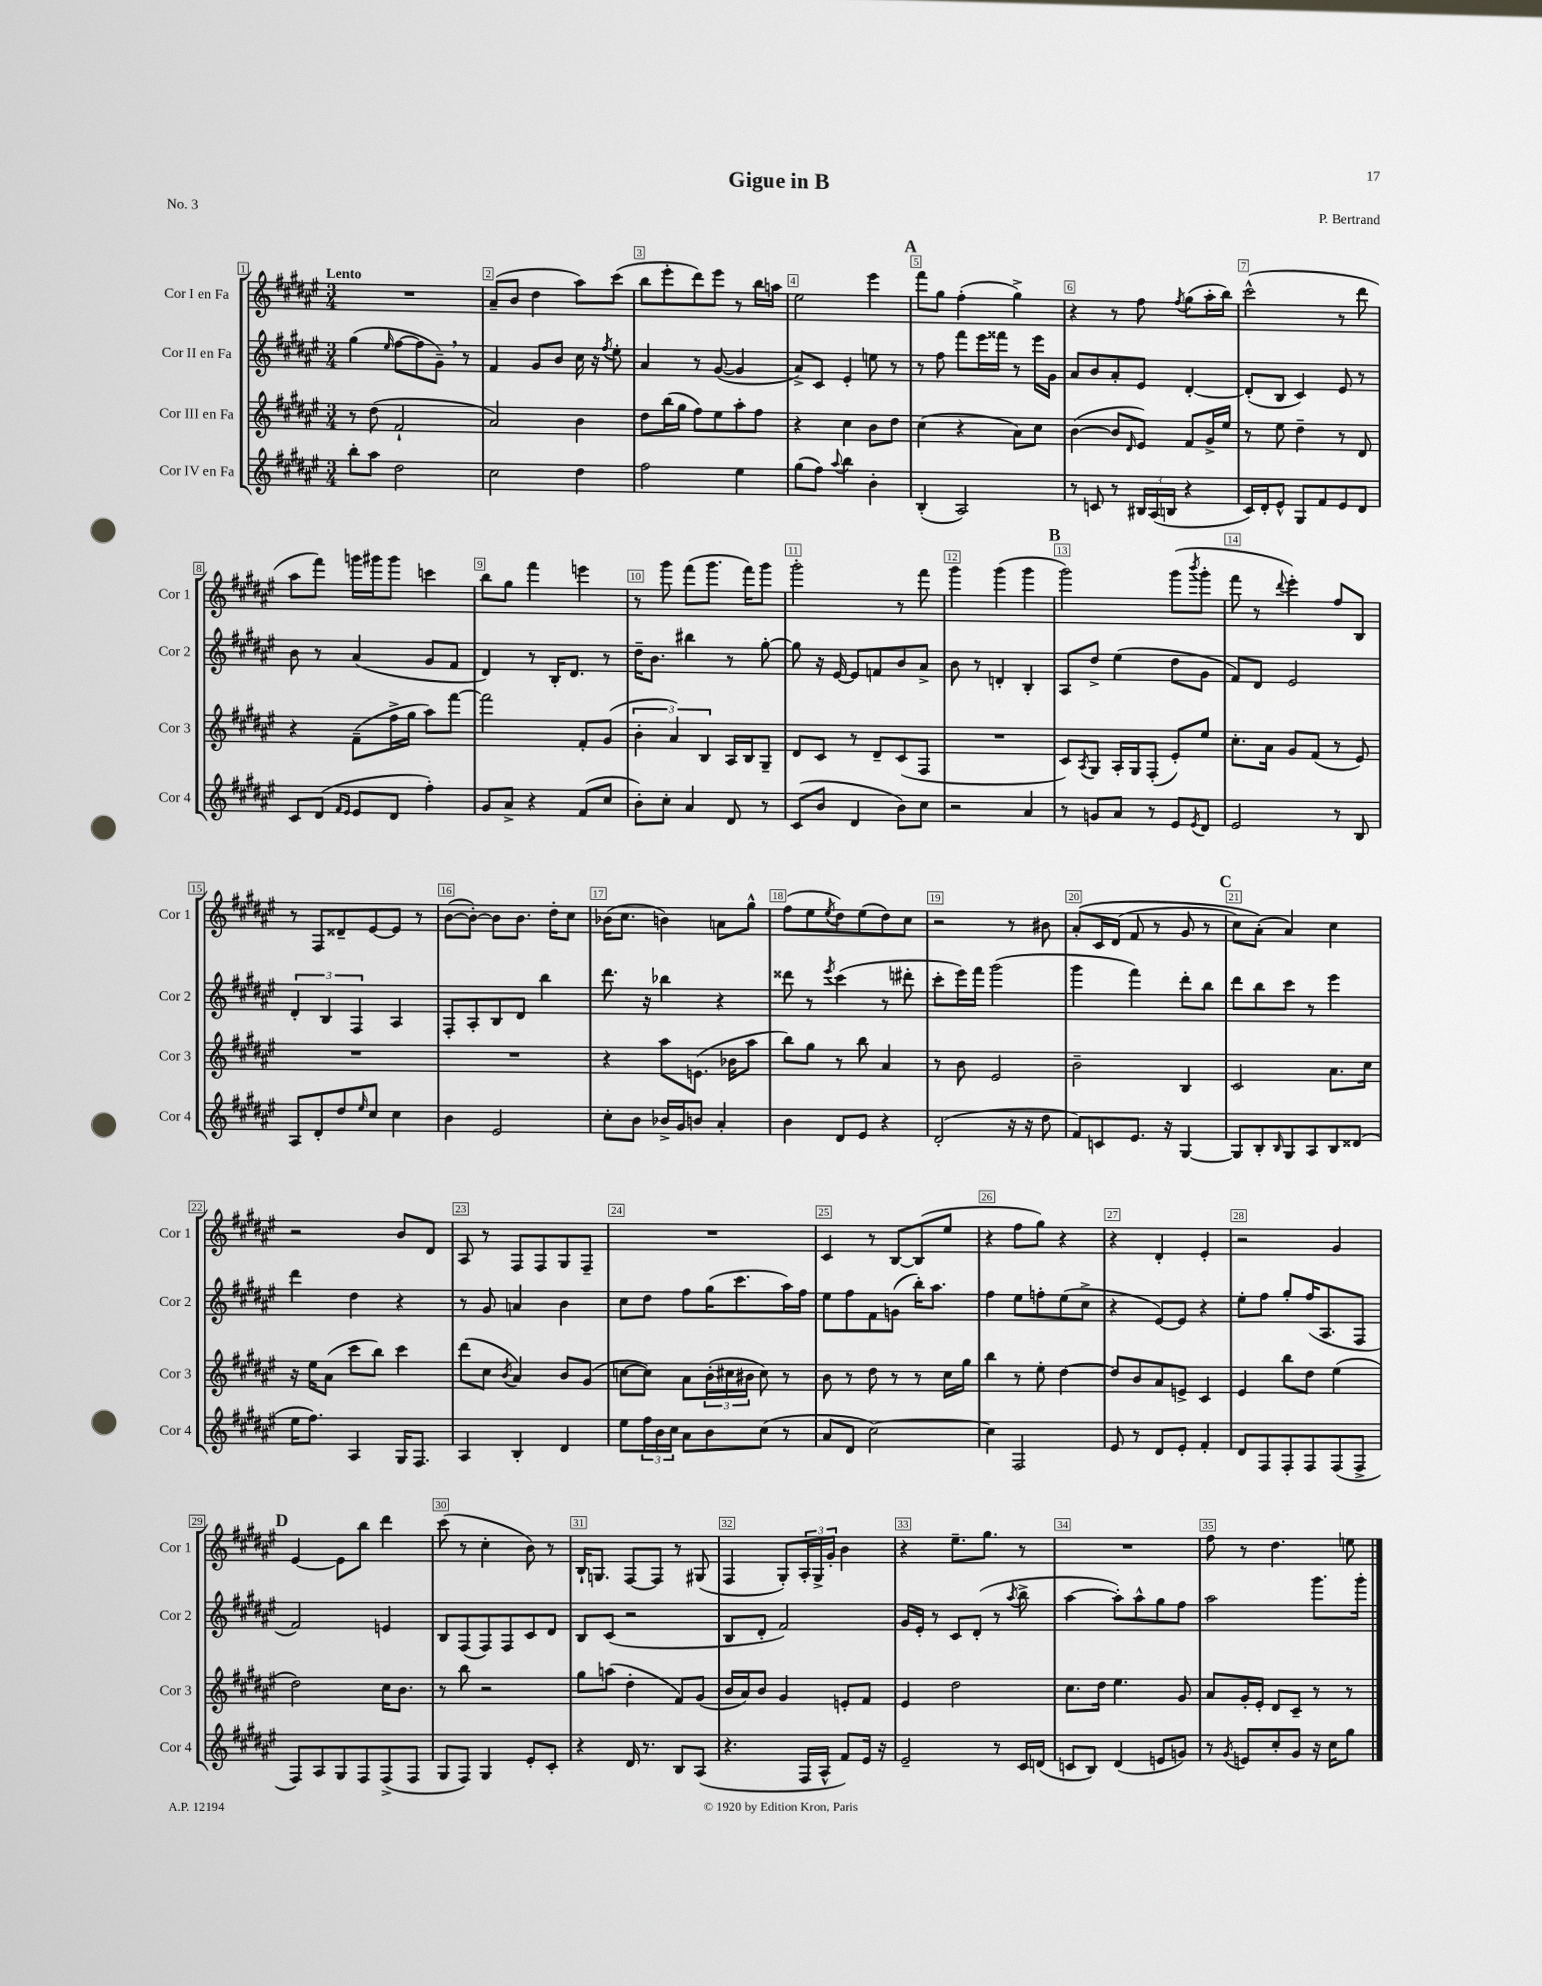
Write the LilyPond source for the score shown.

\header { title = "Gigue in B" composer = "P. Bertrand" piece = "No. 3" }
<<
\new StaffGroup <<
\new Staff = "s0" \with { instrumentName = "Cor I en Fa" shortInstrumentName = "Cor 1" } {
    \clef treble \key fis \major \numericTimeSignature \time 3/4 \tempo "Lento"
    R2. |
    ais'8--( b'8 dis''4 ais''8) cis'''8( |
    b''8 eis'''8-. dis'''8) eis'''8 r8 b''16 a''16 |
    eis''2 eis'''4 |
    \mark \markup { \bold "A" } fis'''8 gis''8 fis''4-.( gis''4->) |
    r4 r8 fis''8 \acciaccatura { fis''8 } gis''8( ais''16-. b''16) |
    cis'''2-^( r8 dis'''8 |
    ais''8 fis'''8) g'''16 gis'''16 gis'''8 c'''4 |
    b''8 gis''8 fis'''4 e'''4 |
    r8 gis'''8 fis'''8( gis'''8. fis'''16) gis'''8 |
    gis'''2-. r8 fis'''8 |
    gis'''4 gis'''4( gis'''4 |
    \mark \markup { \bold "B" } gis'''2) gis'''8( \acciaccatura { b'''8 } gis'''8-. |
    fis'''8 r8 \appoggiatura { dis'''8 } eis'''4-.) fis''8 b8 |
    r8 fis8 disis'8-- eis'8~ eis'8 r8 |
    b'8~( b'8~-.) b'8 b'8. dis''16-. cis''8 |
    bes'16( cis''8. b'4) a'8 gis''8-^ |
    fis''8( eis''8 \acciaccatura { eis''8 } dis''8) eis''8( dis''8) cis''8 |
    r2 r8 bis'8 |
    ais'8-.\( cis'16 dis'16( fis'8 r8 gis'8 r8 |
    \mark \markup { \bold "C" } cis''8) ais'8-.(\) ais'4) cis''4 |
    r2 b'8 dis'8 |
    ais8 r8 fis8 fis8 gis8 fis8-- |
    R2. |
    cis'4 r8 b8~ b8( eis''8 |
    r4 fis''8 gis''8) r4 |
    r4 dis'4-. eis'4-. |
    r2 gis'4 |
    \mark \markup { \bold "D" } eis'4~ eis'8 b''8 dis'''4 |
    cis'''8( r8 cis''4-. b'8) r8 |
    b16-! g8. fis8~ fis8 r8 gis8( |
    fis4 gis8-.) \tuplet 3/2 { ais16-. gis16-> gis'16-. } b'4 |
    r4 eis''8.-- gis''8. r8 |
    R2. |
    fis''8 r8 dis''4. e''8 \bar "|." |
}
\new Staff = "s1" \with { instrumentName = "Cor II en Fa" shortInstrumentName = "Cor 2" } {
    \clef treble \key fis \major \numericTimeSignature \time 3/4
    gis''4( \grace { eis''16 } fis''8~ fis''8 gis'8--) \breathe r8 |
    fis'4 gis'8 b'8 cis''16 r16 \acciaccatura { fis''8 } eis''8-. |
    ais'4 r8 gis'8~( gis'4 |
    ais'8->) cis'8 eis'4-. e''8 r8 |
    \mark \markup { \bold "A" } r8 fis''8 fis'''8 eis'''16 fisis'''16 r8 eis'''16 gis'16 |
    ais'8 b'8 ais'8-. eis'8 dis'4~-. |
    dis'8-.( b8 cis'4) eis'8 r8 |
    b'8 r8 ais'4( gis'8 fis'8 |
    dis'4) r8 b16-. dis'8. r8 |
    dis''16-- b'8. bis''4 r8 gis''8~-. |
    gis''8 r16 eis'16~ eis'8 f'8 b'8 ais'8-> |
    b'8 r8 d'4-. b4-. |
    \mark \markup { \bold "B" } ais8 dis''8-> eis''4( dis''8 gis'8 |
    fis'8) dis'8 eis'2 |
    \tuplet 3/2 { dis'4-. b4 fis4 } ais4 |
    fis8-. ais8-. b8 dis'8 b''4 |
    dis'''8. r16 bes''4 r4 |
    disis'''8 r8 \acciaccatura { eis'''8 } cis'''4( r8 dis'''8-. |
    cis'''8-. eis'''16) fis'''16 gis'''2( |
    gis'''4 fis'''4) dis'''8-. b''8 |
    \mark \markup { \bold "C" } dis'''8 b''8 cis'''8 r8 eis'''4 |
    dis'''4 dis''4 r4 |
    r8 gis'8 a'4 b'4 |
    cis''8 dis''8 fis''8 gis''16( cis'''8. ais''16) fis''16 |
    eis''8 fis''8 fis'8 g'8( b''16-.) ais''8. |
    fis''4 eis''8 f''8-. eis''8( cis''8-> |
    r4 eis'8~) eis'8 r4 |
    eis''8-. fis''8 gis''8-. fis''16( ais8. fis8 |
    \mark \markup { \bold "D" } fis'2) e'4 |
    b8 fis8( fis8) fis8 cis'8 dis'8 |
    b8 cis'8( r2 |
    b8 dis'8-. fis'2) |
    gis'16 eis'16-. r8 cis'8 dis'8-.( r8 \acciaccatura { ais''8 } b''8-> |
    ais''4~ ais''8-.) ais''8-^ gis''8 fis''8 |
    ais''2 gis'''8. gis'''16-. \bar "|." |
}
\new Staff = "s2" \with { instrumentName = "Cor III en Fa" shortInstrumentName = "Cor 3" } {
    \clef treble \key fis \major \numericTimeSignature \time 3/4
    r8 dis''8( fis'2-! |
    ais'2) b'4 |
    dis''8 b''16( gis''16 fis''8) eis''8 ais''8-. fis''8 |
    r4 cis''4 b'8 dis''8 |
    \mark \markup { \bold "A" } cis''4( r4 ais'8) cis''8 |
    b'4~( b'8 \grace { dis'16 } eis'8) fis'8 gis'16-> eis''16 |
    r8 eis''8 dis''4-- r8 dis'8 |
    r4 fis'8--( fis''16-> gis''16 ais''8) fis'''8~ |
    fis'''2 fis'8-. gis'8( |
    \tuplet 3/2 { b'4-. ais'4) b4 } ais16 b16 gis8-- |
    dis'8 cis'8 r8 dis'8-- cis'8( fis8 |
    R2. |
    \mark \markup { \bold "B" } cis'8) \acciaccatura { ais8 } gis8 ais16-. gis16 fis8-.( eis'8-.) eis''8 |
    cis''8.-. ais'16 gis'8 fis'8( r8 eis'8) |
    R2. |
    R2. |
    r4 ais''8 e'8.( bes'16 ais''8 |
    b''8) gis''8 r8 b''8 ais'4 |
    r8 b'8 eis'2 |
    b'2-- b4 |
    \mark \markup { \bold "C" } cis'2 ais'8. cis''16 |
    r16 eis''16 ais'8( cis'''8 b''8) cis'''4 |
    dis'''8( cis''8 \acciaccatura { b'8 } ais'4) b'8 gis'8( |
    c''8~ c''8) ais'8 \tuplet 3/2 { b'16-.( cis''16 bis'16 } cis''8) r8 |
    b'8 r8 dis''8 r8 r8 cis''16 gis''16 |
    b''4 r8 eis''8-. dis''4~ |
    dis''8 b'8 ais'8 e'8-> cis'4 |
    eis'4 b''8 dis''8 eis''4( |
    \mark \markup { \bold "D" } dis''2) cis''16 b'8. |
    r8 b''8 r2 |
    gis''8 a''8( dis''4-. fis'8) gis'8( |
    b'16 ais'16) b'8 gis'4 e'8-. fis'8 |
    eis'4 dis''2 |
    cis''8. dis''16 eis''4. gis'8 |
    ais'8 gis'16-. eis'16-. dis'8 cis'8-- r8 r8 \bar "|." |
}
\new Staff = "s3" \with { instrumentName = "Cor IV en Fa" shortInstrumentName = "Cor 4" } {
    \clef treble \key fis \major \numericTimeSignature \time 3/4
    b''8-. ais''8 dis''2 |
    cis''2 dis''4 |
    fis''2 eis''4 |
    gis''8( fis''8) \appoggiatura { ais''8 } b''4 b'4-. |
    \mark \markup { \bold "A" } b4-.( ais2) |
    r8 c'8 r8 \tuplet 3/2 { bis16 ais16( b16 } r4 |
    cis'16) dis'16-. eis'8-^ gis8 fis'8 eis'8 dis'8 |
    cis'8 dis'8( \grace { fis'16 eis'16 } eis'8 dis'8 fis''4-.) |
    gis'8 ais'8-> r4 fis'8( cis''8 |
    b'8-.) cis''8-. ais'4 dis'8 r8 |
    cis'8( b'8 dis'4 b'8) cis''8 |
    r2 ais'4 |
    \mark \markup { \bold "B" } r8 g'8 ais'8 r8 eis'8 \acciaccatura { eis'8 } dis'8 |
    eis'2 r8 b8 |
    ais8 dis'8-. dis''8 \grace { eis''16 } cis''8 cis''4 |
    b'4 eis'2 |
    cis''8-. b'8 bes'16-> gis'16 b'8 ais'4-. |
    b'4 dis'8 eis'8 r4 |
    dis'2-.( r16 r16 dis''8 |
    fis'8) c'8 eis'8. r16 gis4~ |
    \mark \markup { \bold "C" } gis8 b8-. \grace { b16 } gis8 ais8 b8 disis'8( |
    eis''16 fis''8.) ais4 gis16 fis8. |
    ais4 b4-. dis'4 |
    eis''8 \tuplet 3/2 { fis''16 b'16 cis''16 } ais'8 b'8 cis''8( r8 |
    ais'8 dis'8 cis''2~) |
    cis''4 fis2 |
    eis'8 r8 dis'8 eis'8-. fis'4-. |
    dis'8 fis8 fis8-. fis8 fis8( fis8-> |
    \mark \markup { \bold "D" } fis8) ais8 gis8 fis8 fis8->( fis8 |
    gis8 fis8) gis4 eis'8-. cis'8-. |
    r4 dis'16 r8. b8 ais8( |
    r4. fis16 ais16-^ fis'8) eis'16 r16 |
    eis'2-- r8 cis'16 d'16( |
    c'8 b8) dis'4( e'8 g'8) |
    r8 \acciaccatura { gis'8 } e'8 cis''8-. gis'8 r16 cis''16 gis''8 \bar "|." |
}
>>
>>
\layout { \context { \Score \override BarNumber.break-visibility = ##(#f #t #t) barNumberVisibility = #all-bar-numbers-visible \override BarNumber.stencil = #(make-stencil-boxer 0.1 0.3 ly:text-interface::print) } }
